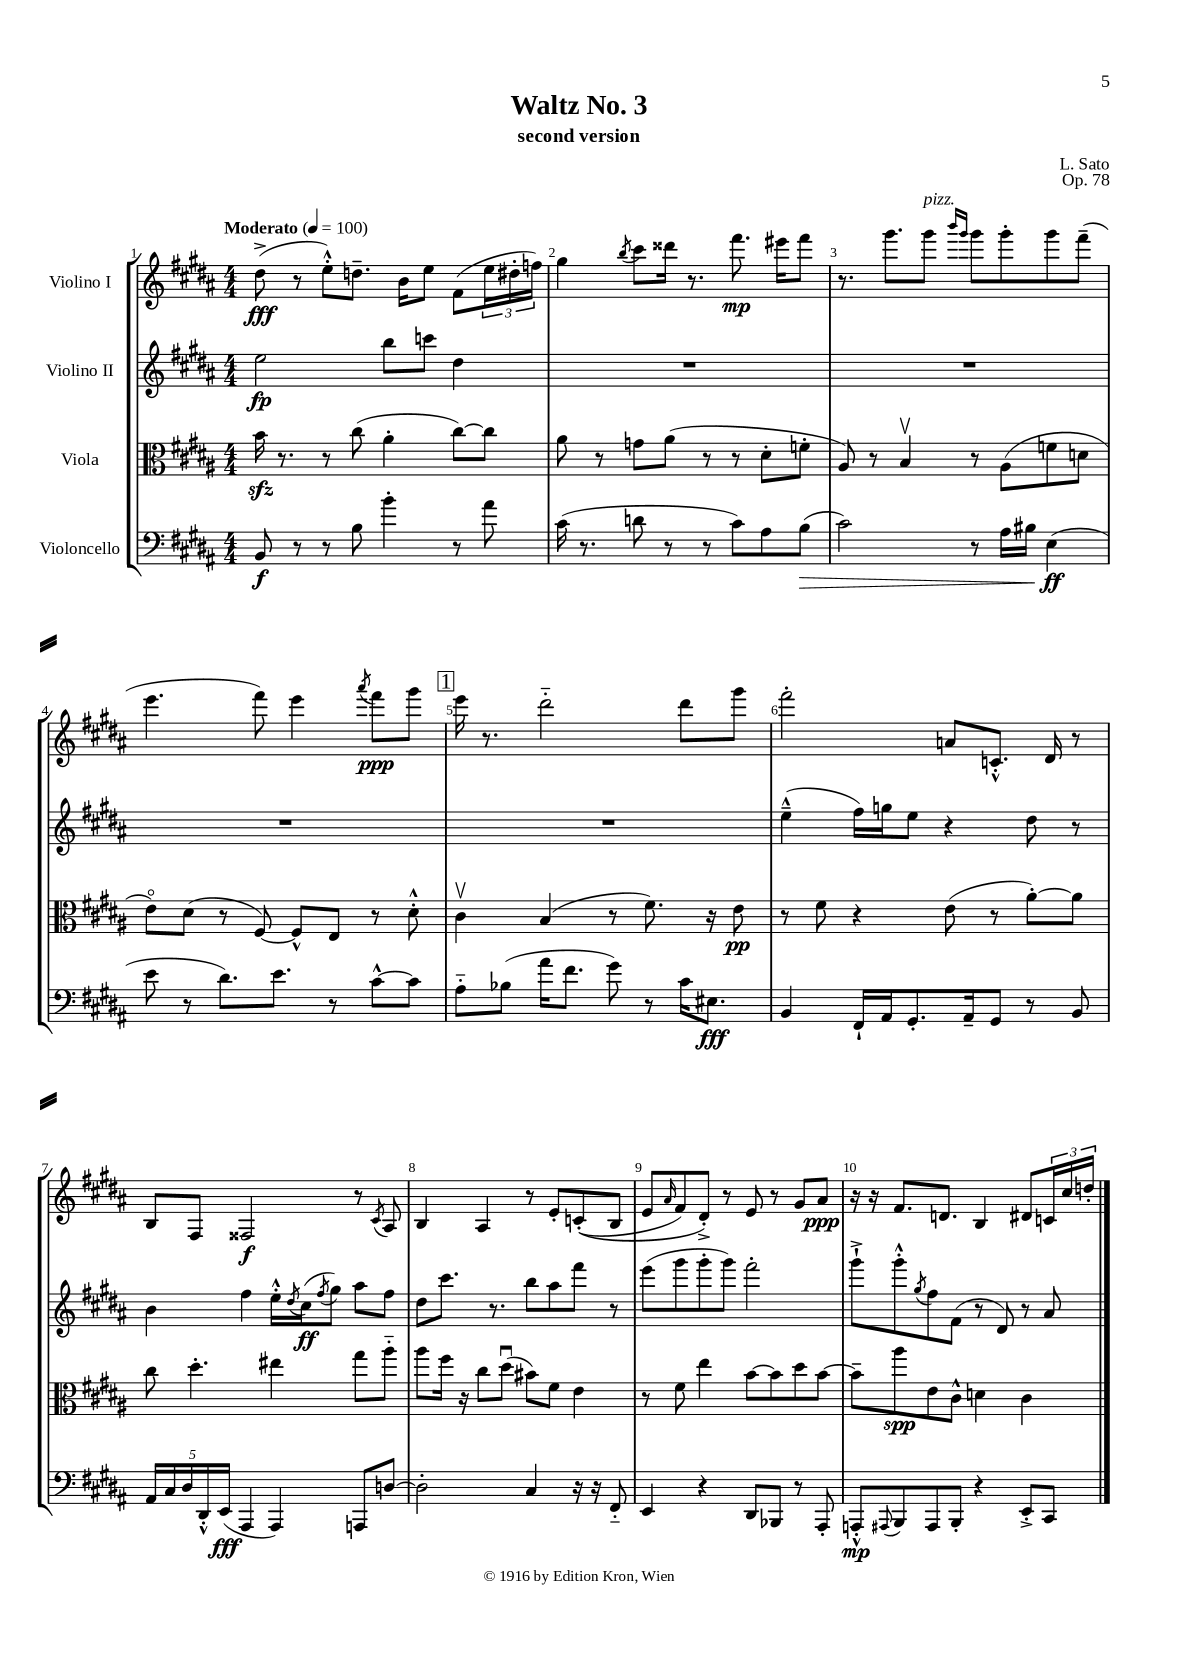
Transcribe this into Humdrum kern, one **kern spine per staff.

**kern	**kern	**kern	**kern
*staff4	*staff3	*staff2	*staff1
*clefF4	*clefC3	*clefG2	*clefG2
*k[f#c#g#d#a#]	*k[f#c#g#d#a#]	*k[f#c#g#d#a#]	*k[f#c#g#d#a#]
*M4/4	*M4/4	*M4/4	*M4/4
*MM100	*MM100	*MM100	*MM100
8BB	16b	2ee	(8dd#^
.	8.r	.	.
8r	.	.	8r
8r	8r	.	8ee'^^)
8B	(8cc#	.	8.dd~
4b'	4a#'	8bb	.
.	.	.	16b
.	.	8ccc	8ee
8r	[8cc#)	4dd#	(8f#
8a#	8cc#]	.	24ee
.	.	.	24dd#'
.	.	.	24ff)
=	=	=	=
(16c#	8a#	1r	4gg#
8.r	.	.	.
.	8r	.	.
.	.	.	8qbb
8d	8g	.	8ccc#
8r	(8a#	.	16ddd##
.	.	.	8.r
8r	8r	.	.
8c#)	8r	.	8.fff#
8A#	8d#'	.	.
.	.	.	16eee#
(8B	8f'	.	8fff#
=	=	=	=
2c#)	8A#)	1r	8.r
.	8r	.	.
.	.	.	8.ggg#
.	4Bv	.	.
.	.	.	8ggg#
.	.	.	16qqbbb
.	.	.	16qqggg#
8r	8r	.	8ggg#
16A#	(8A#	.	8ggg#'
16B#	.	.	.
(4E	8f	.	8ggg#
.	8d	.	(8fff#~
=	=	=	=
8e	8eo)	1r	4.eee
8r	(8d#	.	.
8.d#)	8r	.	.
.	[8F#)	.	8fff#)
8.e	.	.	.
.	8F#^^]	.	4eee
8r	8E	.	.
.	.	.	8qaaa#
[8c#^^	8r	.	8fff#
8c#]	8d#'^^	.	8ggg#
=	=	=	=
8A#'~	4c#v	1r	16eee
.	.	.	8.r
(8B-	.	.	.
16a#	(4B	.	2ddd#'~
8.f#	.	.	.
8g#)	8r	.	.
8r	8.f#)	.	.
16c#	.	.	8ddd#
8.E#	16r	.	.
.	8e	.	8ggg#
=	=	=	=
4BB	8r	(4ee~^^	2fff#'
.	8f#	.	.
16FF#`	4r	16ff#)	.
16AA#	.	16gg	.
8.GG#'	.	8ee	.
.	(8e	4r	8a
16AA#~	.	.	.
8GG#	8r	.	8.c'^^
8r	[8a#')	8dd#	.
.	.	.	16d#
8BB	8a#]	8r	8r
=	=	=	=
20AA#	8cc#	4b	8B
20C#	.	.	.
20D#	.	.	.
.	4.dd#'	.	8F#
20DD#'^^	.	.	.
(20EE	.	.	.
4AAA#	.	4ff#	2F##
4AAA#)	4ee#	16ee'^^	.
.	.	8qdd#	.
.	.	(16cc#	.
.	.	8qff#	.
.	.	8gg#)	.
8AAA	8gg#	8aa#	8r
.	.	.	8qc#
[8D	8aa#'~	8ff#	8A#
=	=	=	=
2D']	8aa#	8dd#	4B
.	16ff#	8.ccc#	.
.	16r	.	.
.	8cc#	.	4A#
.	.	8.r	.
.	(8dd#u	.	.
4C#	8b#)	8bb	8r
.	8f#	8aa#	8e'
16r	4e	8fff#	&((8c'
16r	.	.	.
8FF#'~	.	8r	8B
=	=	=	=
4EE	8r	(8eee	8e
.	.	.	16qqa#
.	8f#	8ggg#	8f#)
4r	4ee	8ggg#'	8d#'^&)
.	.	8ggg#)	8r
8DD#	[8b	2fff#'	8e
8BBB-	8b]	.	8r
8r	8dd#	.	8g#
8AAA#'	[8b	.	8a#
=	=	=	=
8AAA'^^	8b~]	8ggg#`^	16r
.	.	.	16r
8qqAAA#	.	.	.
8BBB	8aa#	8ggg#'^^	8.f#
.	.	8qgg#	.
8AAA#	8e	8ff#	.
.	.	.	8.d
8BBB'	8c#^^	(8f#	.
4r	4d	8r	4B
.	.	8d#)	.
8EE'^	4c#	8r	8d#
8CC#	.	8a#	24c
.	.	.	24cc#
.	.	.	24dd'
==	==	==	==
*-	*-	*-	*-
